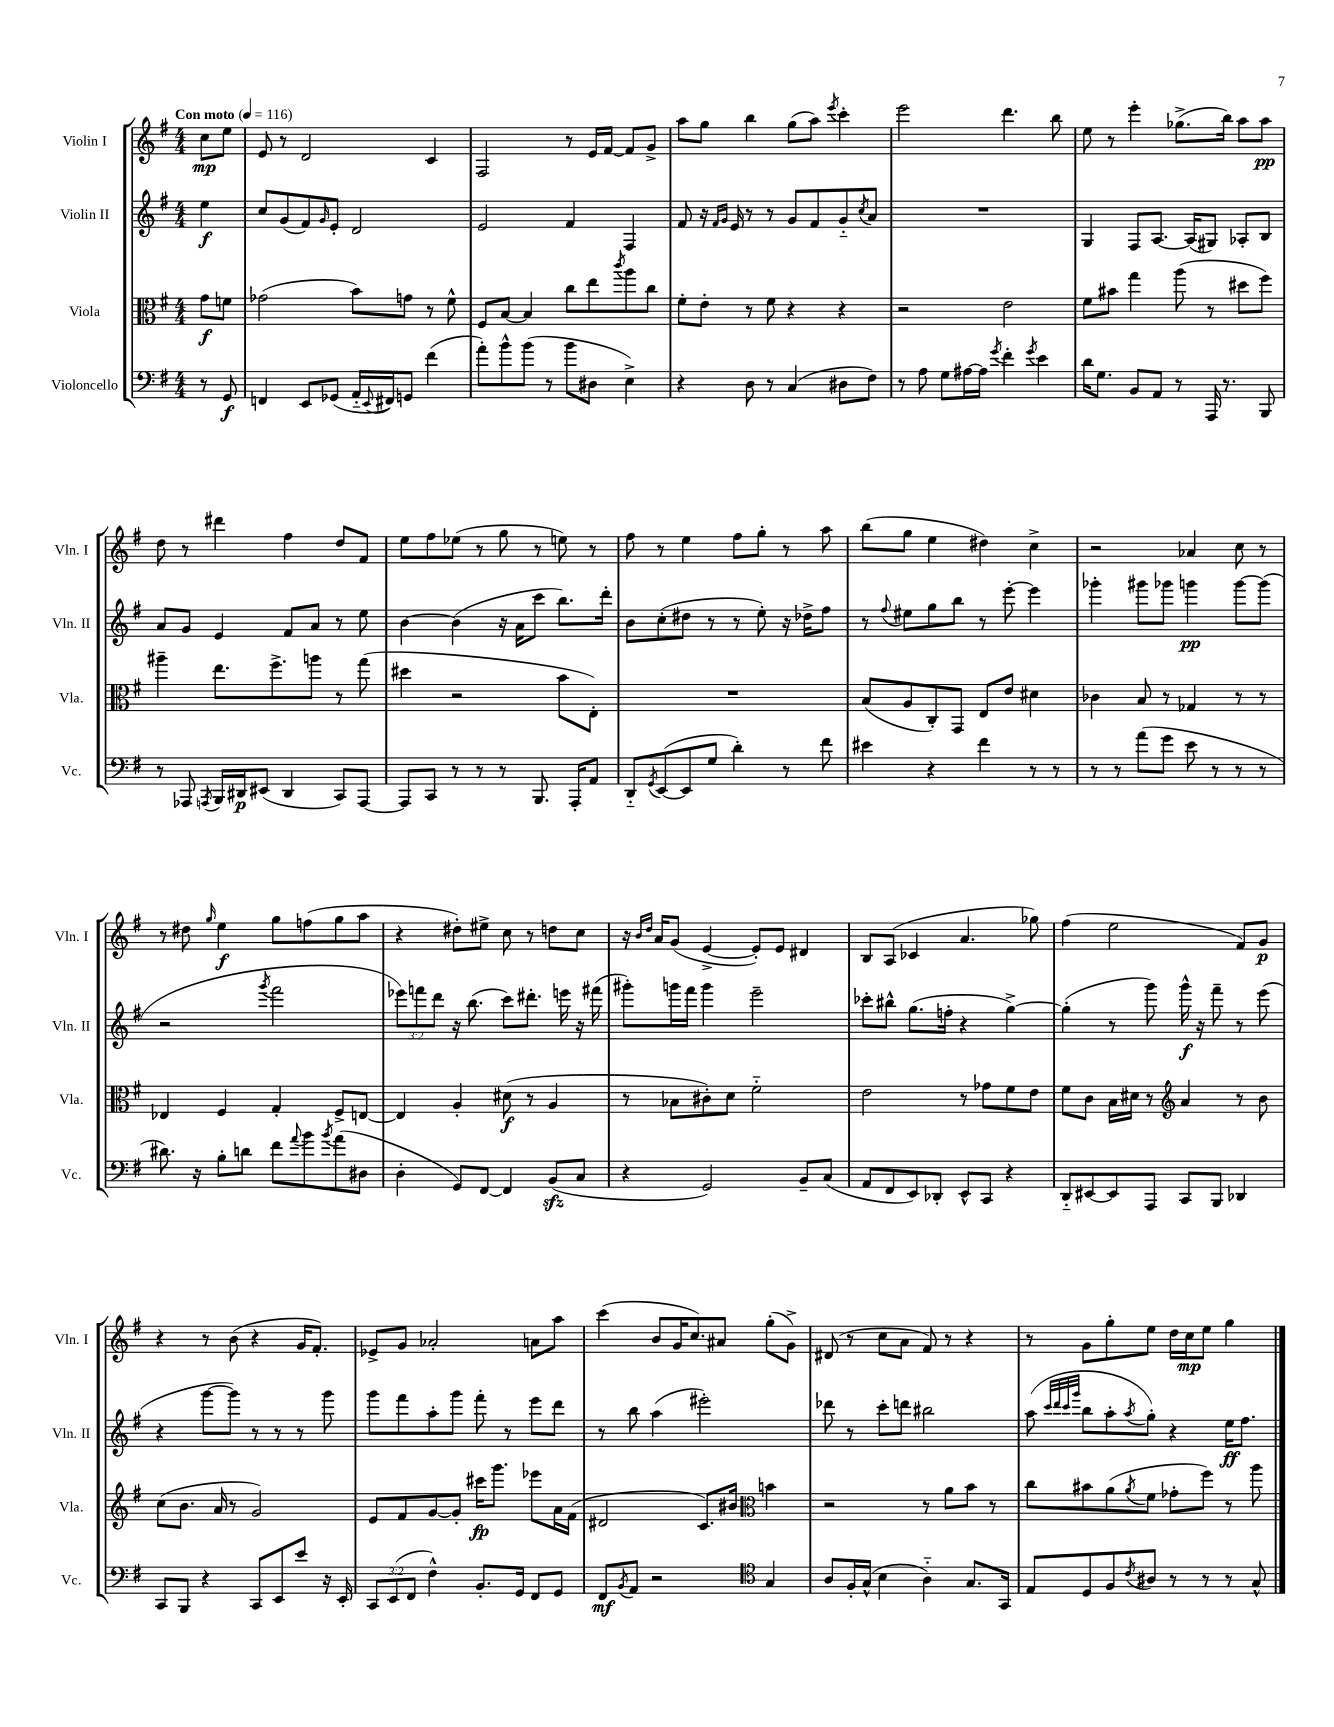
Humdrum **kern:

**kern	**kern	**kern	**kern
*staff4	*staff3	*staff2	*staff1
*clefF4	*clefC3	*clefG2	*clefG2
*k[f#]	*k[f#]	*k[f#]	*k[f#]
*M4/4	*M4/4	*M4/4	*M4/4
*MM116	*MM116	*MM116	*MM116
8r	8g	4ee	8cc
8GG	8f	.	8ee
=	=	=	=
4FF	(2g-	8cc	8e
.	.	(8g	8r
8EE	.	8f#)	2d
.	.	16qqg	.
(8GG-	.	8e'	.
16AA'~	8b)	2d	.
8qqEE	.	.	.
16FF#)	.	.	.
8GG	8g	.	.
(4f#	8r	.	4c
.	8f#^^	.	.
=	=	=	=
8a')	8F#	2e	2F#
8b^^	[8B	.	.
(8b	4B]	.	.
8r	.	.	.
8b	8cc	4f#	8r
8D#	8ee	.	16e
.	.	.	[16f#
.	8qccc	.	.
4E^)	8aa	4F#	8f#]
.	8cc	.	8g^
=	=	=	=
4r	8f#'	8f#	8aa
.	8e'	16r	8gg
.	.	16qqf#	.
.	.	16qqg	.
.	.	16e	.
8D	8r	8r	4bb
8r	8f#	8r	.
(4C	4r	8g	(8gg
.	.	8f#	8aa)
.	.	.	8qeee
8D#	4r	8g'~	4ccc'
.	.	8qcc	.
8F#)	.	8a	.
=	=	=	=
8r	2r	1r	2eee
8A	.	.	.
8G	.	.	.
[16A#	.	.	.
16A#]	.	.	.
8qg	.	.	.
4f#'	2e	.	4.ddd
8qg	.	.	.
4e	.	.	.
.	.	.	8bb
=	=	=	=
16d	8f#	4G	8ee
8.G	.	.	.
.	8b#	.	8r
8BB	4gg	8F#	4eee'
8AA	.	[8.A	.
8r	(8aa	.	(8.gg-^
.	.	(16A]	.
16AAA	8r	8G#)	.
8.r	.	.	16bb)
.	8dd#	8A-'	8aa
8BBB	8ff#)	8B	8aa
=	=	=	=
8r	4aa#~	8a	8dd
8AAA-	.	8g	8r
8qAAA	.	.	.
16BBB	8.ee	4e	4ddd#
16DD#	.	.	.
(8EE#	.	.	.
.	8.ff#^	.	.
4DD#	.	8f#	4ff#
.	8aa	8a	.
8CC)	8r	8r	8dd
[8AAA	(8gg	8ee	8f#
=	=	=	=
8AAA]	4dd#	[4b	8ee
8CC	.	.	8ff#
8r	2r	(4b]	(8ee-
8r	.	.	8r
8r	.	16r	8gg
.	.	16a	.
8.BBB	.	8ccc	8r
.	8b	8.bb)	8ee)
16AAA'	.	.	.
8AA	8E')	.	8r
.	.	16ddd'	.
=	=	=	=
8DD'~	1r	8b	8ff#
8qGG	.	.	.
([8EE	.	(8cc'	8r
8EE]	.	8dd#	4ee
8G	.	8r	.
4d')	.	8r	8ff#
.	.	8ee')	8gg'
8r	.	16r	8r
.	.	16dd-^	.
8f#	.	8ff#	8aa
=	=	=	=
4e#	(8B	8r	(8bb
.	.	8qqff#	.
.	8A	8ee#	8gg
4r	8C')	8gg	4ee
.	8GG	8bb	.
4f#	8E	8r	4dd#)
.	8e	[8eee'	.
8r	4d#	4eee]	4cc^
8r	.	.	.
=	=	=	=
8r	4c-	4ggg-'	2r
8r	.	.	.
(8a	8B	8ggg#	.
8g	8r	8ggg-	.
8e	4G-	4ggg	4a-
8r	.	.	.
8r	8r	[8ggg	8cc
8r	8r	(8ggg]	8r
=	=	=	=
8.d#)	4E-	2r	8r
.	.	.	8dd#
16r	.	.	.
.	.	.	16qqgg
8B'	4F#	.	4ee
8d	.	.	.
.	.	8qggg	.
8f#	4G'	2fff#	8gg
8qqa	.	.	.
8b	.	.	(8ff
8qb	.	.	.
(8a	8F#^	.	8gg
8D#	[8E	.	8aa
=	=	=	=
4D'	4E]	12eee-)	4r
.	.	12fff	.
.	.	12ddd	.
8GG)	4A'	16r	8dd#')
.	.	(8.bb	.
[8FF#	.	.	8ee#^
4FF#]	(8d#	8ccc)	8cc
.	8r	8.ddd#'	8r
(8BB	4A	.	8dd
.	.	16eee	.
8C	.	16r	8cc
.	.	(16fff#	.
=	=	=	=
4r	8r	8ggg#')	16r
.	.	.	16qqb
.	.	.	16qqdd
.	.	.	16a
.	8B-	16ggg	(8g
.	.	16fff#	.
2GG)	8c#')	4ggg	[4e^
.	8d	.	.
.	2f#'~	2eee~	8e'])
.	.	.	8e
8BB~	.	.	4d#
(8C	.	.	.
=	=	=	=
8AA	2e	8ccc-'	8B
8FF#	.	8bb#^^	(8A
8EE)	.	(8.gg	4c-
8DD-'	.	.	.
.	.	16ff'	.
8EE^^	8r	4r	4.a
8CC	8g-	.	.
4r	8f#	[4gg^)	.
.	8e	.	8gg-)
=	=	=	=
8DD'~	8f#	(4gg']	(4ff#
[8EE#	8c	.	.
8EE#]	16B	8r	2ee
.	16d#	.	.
8AAA	8r	8ggg)	.
*	*clefG2	*	*
8CC	4a	16ggg^^	.
.	.	16r	.
8BBB	.	8fff#~	.
4DD-	8r	8r	8f#)
.	8b	(8eee	8g
=	=	=	=
8CC	(8cc	4r	4r
8BBB	8.b	.	.
4r	.	[8ggg	8r
.	16a	.	.
.	8r	8ggg])	(8b
8CC	2g)	8r	4r
8EE	.	8r	.
8e	.	8r	16g
.	.	.	8.f#')
16r	.	8ggg	.
16EE'	.	.	.
=	=	=	=
12CC	8e	8ggg	8e-^
(12EE	.	.	.
.	8f#	8fff#	8g
12FF#	.	.	.
4F#^^)	[8g	8aa'	2a-'
.	8g']	8ggg	.
8.BB'	16ccc#	8fff#'	.
.	8.ggg	.	.
.	.	8r	.
16GG	.	.	.
8FF#	8eee-	8eee	8a
8GG	16a	8ddd	8aa
.	(16f#	.	.
=	=	=	=
8FF#	2d#	8r	(4ccc
8qBB	.	.	.
8AA	.	8bb	.
2r	.	(4aa	8b
.	.	.	16g
.	.	.	8.cc)
.	8.c)	2eee#')	.
.	.	.	8a#
.	16b#	.	.
*clefC4	*clefC3	*	*
4G	4b	.	(8gg'
.	.	.	8g^)
=	=	=	=
8A	2r	8ddd-	(8d#
16F#'	.	8r	8r
(16G^^	.	.	.
4B	.	8ccc'	8cc
.	.	8ddd	8a
4A'~)	8r	2bb#	8f#)
.	8a	.	8r
8.G	8b	.	4r
.	8r	.	.
16GG	.	.	.
=	=	=	=
8E	8cc	(8aa	8r
.	.	32qqccc	.
.	.	32qqddd	.
.	.	32qqccc	.
.	.	32qqggg	.
8D	8b#	8bb	8g
8F#	(8a	8aa'	8gg'
8qc	8qa	8qaa	.
8A#	8f#	8gg')	8ee
8r	8g-'	4r	16dd
.	.	.	16cc
8r	8ff#)	.	8ee
8r	8r	16ee	4gg
.	.	8.ff#	.
8G^^	8aa	.	.
==	==	==	==
*-	*-	*-	*-
